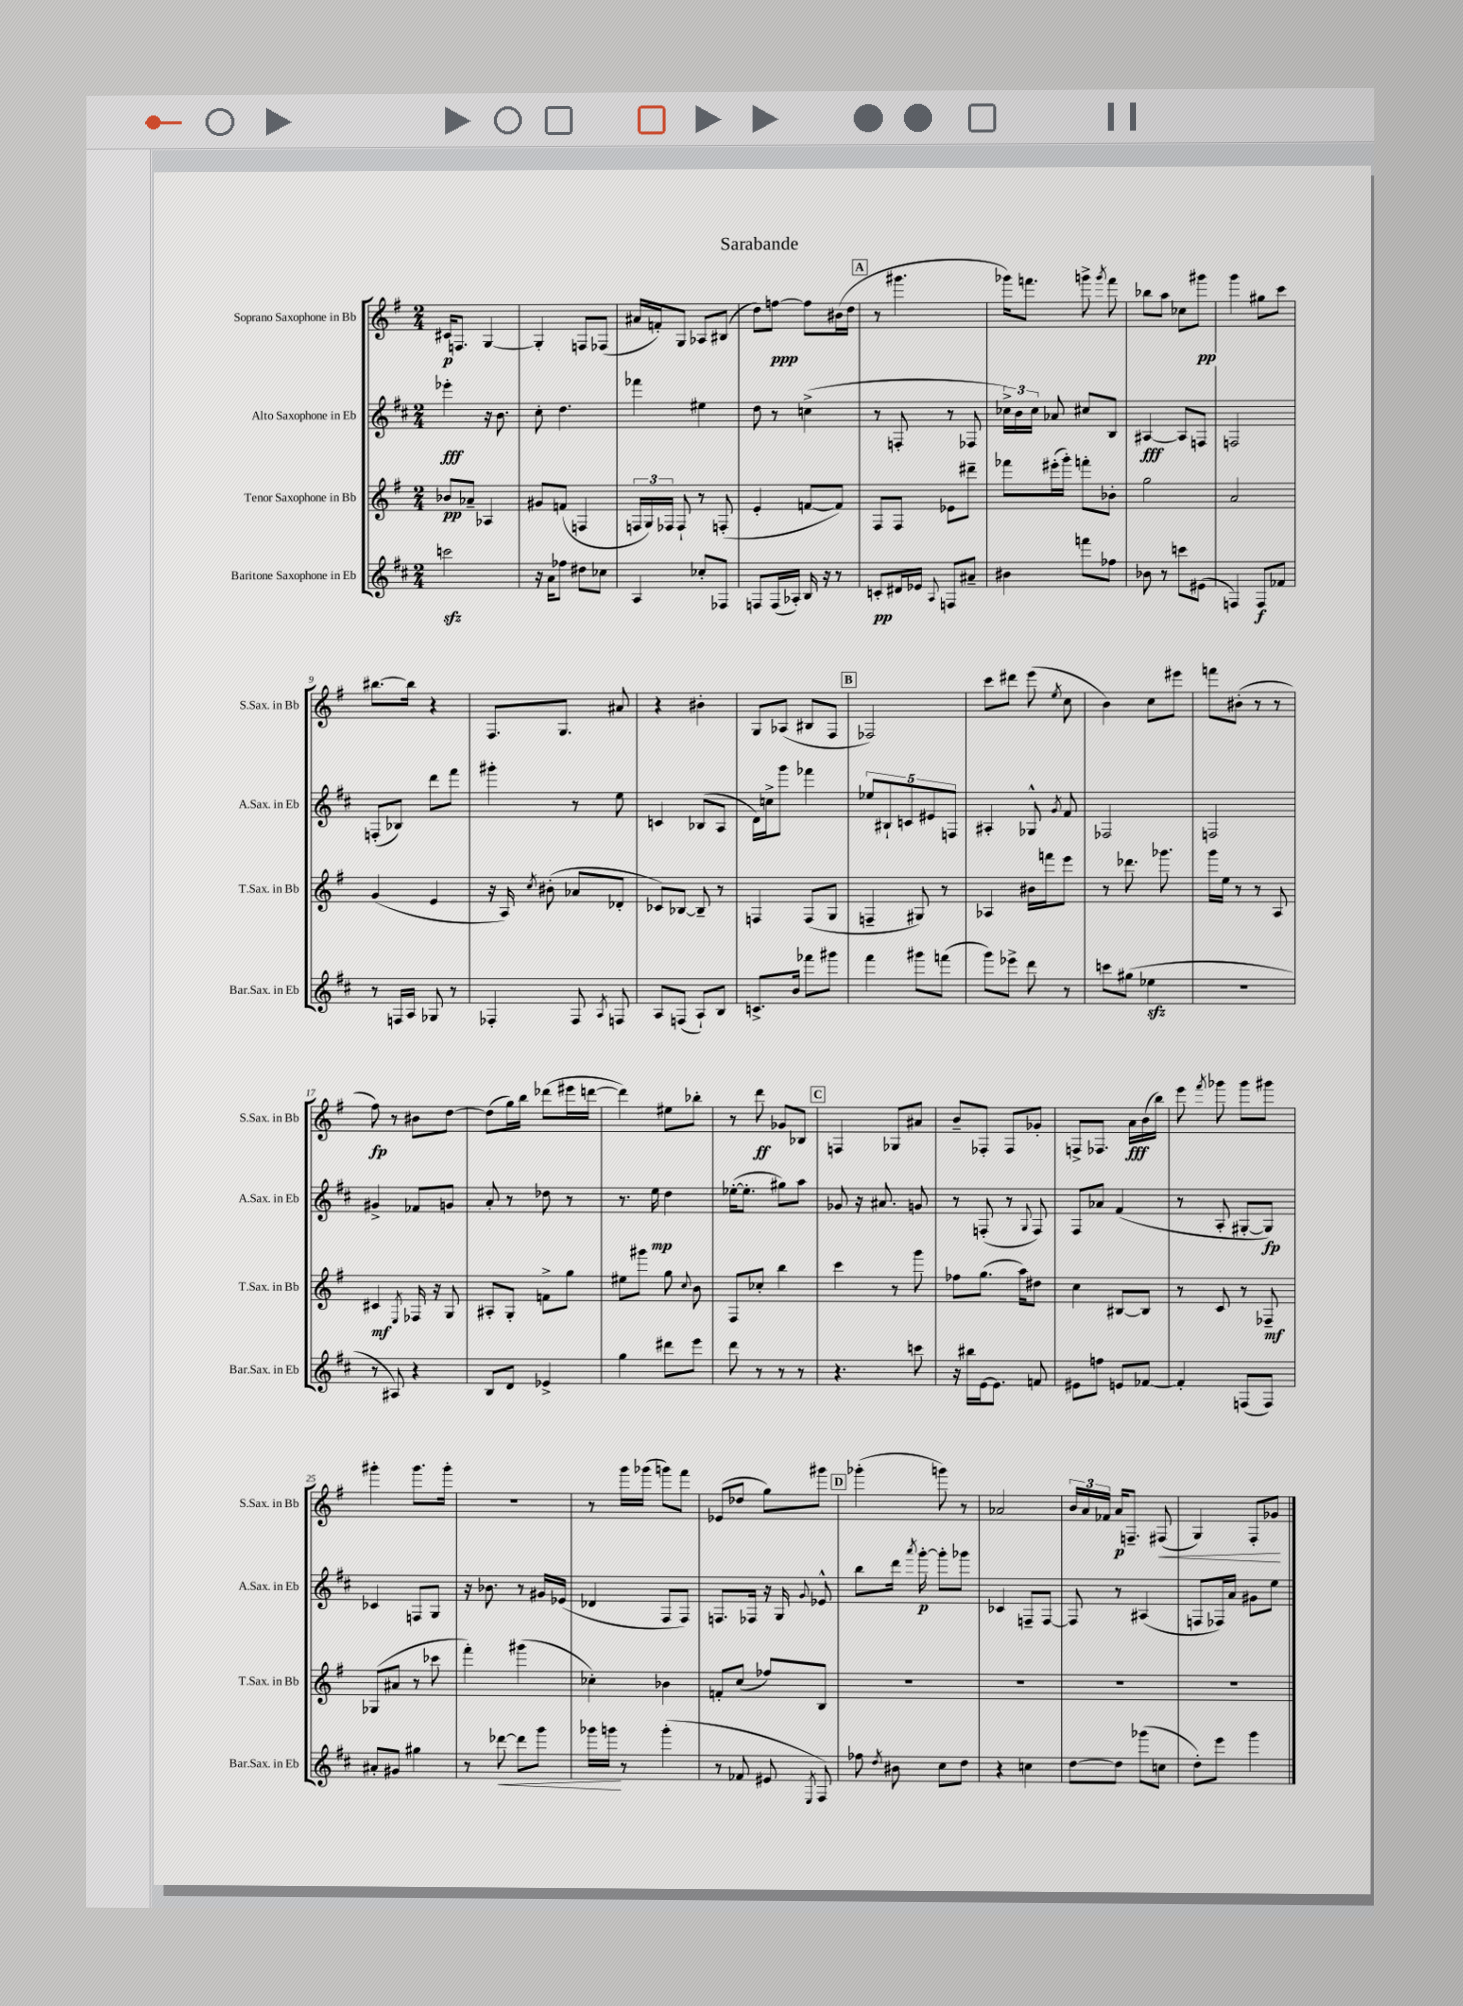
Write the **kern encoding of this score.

**kern	**kern	**kern	**kern
*staff4	*staff3	*staff2	*staff1
*clefG2	*clefG2	*clefG2	*clefG2
*k[f#c#]	*k[f#]	*k[f#c#]	*k[f#]
*M2/4	*M2/4	*M2/4	*M2/4
2ccc\	8b-/L	4eee-'\	16c#/LK
.	.	.	8.F/J
.	8a-~/J	.	.
.	4A-/	16r	[4G/
.	.	8.b\	.
=	=	=	=
16r	8g#/L	8cc#'\	4G'/]
16a\LK	.	.	.
8ff-\J	(8f/J	4.dd\	.
8dd#\L	4F/	.	8F/L
8cc-\J	.	.	(8F-/J
=	=	=	=
4A/	24F/LL	4fff-\	16a#/LL
.	24G/)	.	.
.	.	.	16f'/J)
.	24F-/JJ	.	.
.	8F-`/	.	8G/J
8cc-'/L	8r	4ee#\	8A-/L
8F-/J	(8F'/	.	(8B#/J
=	=	=	=
8F/L	4e'/	8dd\	8dd\L)
(16F/L	.	8r	[8ff\J
16A-'/JJ)	.	.	.
16B/	[8f/L	(4cc^\	8ff\]L
16r	.	.	.
8r	8f/]J)	.	(16b#\L
.	.	.	16dd\JJ
=	=	=	=
8c'/L	8F#/L	8r	8r
16d#/L	8F#/J	8F'/	4.ggg#\
16e-/JJ	.	.	.
8qqA/	.	.	.
8F/L	8e-\L	8r	.
8a#~/J	8ddd#~\J	8F-/	.
=	=	=	=
4b#\	8fff-\L	24cc-^\LL)	16ggg-\LK)
.	.	24b\	.
.	.	.	8.fff\J
.	.	24cc-\JJ	.
.	(16eee#'\L	8a-/	.
.	16ggg'\JJ)	.	.
8fff\L	8fff'\L	8cc#/L	8ggg^\
.	.	.	8qggg/
8ff-\J	8b-'\J	8B/J	8fff\
=	=	=	=
8b-\	2gg\	[4A#/	8bb-\L
8r	.	.	8aa\J
8ccc\L	.	8A#/]L	8cc-\L
(8e#\J	.	8F/J	8ggg#\J
=	=	=	=
4F/)	2a/	2F/	4ggg\
8F/L	.	.	8gg#\L
8f-/J	.	.	8ccc\J
=	=	=	=
8r	(4g/	(8F'/L	[8.bb#\L
16F/LL	.	8B-/J)	.
16A/JJ	.	.	16bb#\]Jk
8G-/	4e/	8ddd\L	4r
8r	.	8fff#\J	.
=	=	=	=
4F-'/	16r	4ggg#'\	8.F#/L
.	16A/)	.	.
.	8qcc/	.	.
.	(8b#'\	.	.
.	.	.	8.G/J
8F-/	8a-/L	8r	.
8qA/	.	.	.
8F/	8d-'/J	8ee\	8a#/
=	=	=	=
8A/L	8c-/L)	4c/	4r
(8F/J	[8B-/J	.	.
8A`/L)	8B-~/]	(8B-/L	4b#'\
8B/J	8r	8A/J	.
=	=	=	=
8.c^/L	4F/	16d\LL)	8G/L
.	.	16cc^\J	.
.	.	8ggg\J	(8A-/J
16b/Jk	.	.	.
8fff-\L	(8F/L	4fff-\	8B#/L
8ggg#\J	8G/J	.	8F#/J
=	=	=	=
4fff#\	4F~/	10ee-/L	2F-/)
.	.	10B#`/	.
.	.	10c/	.
8ggg#\L	8G#/)	.	.
.	.	10e#/	.
(8fff\J	8r	.	.
.	.	10F/J	.
=	=	=	=
8ggg\L)	4A-/	4A#'/	8ccc\L
8eee-^\J	.	.	8ddd#\J
8ddd\	16b#\LL	8G-^^/	(8eee\
.	16fff\J	.	.
.	.	8qg/	8qee/
8r	8eee\J	8f#/	8cc\
=	=	=	=
8ccc\L	8r	2F-/	4b\)
(8gg#\J	8.ddd-\	.	.
4ee-\	.	.	8cc\L
.	8.ggg-\	.	.
.	.	.	8eee#\J
=	=	=	=
2r	16ggg\LL	2F/	8fff\L
.	16ee\JJ	.	.
.	8r	.	(8b#'\J
.	8r	.	8r
.	8A/	.	8r
=	=	=	=
8r	4c#/	4g#^/	8ff#\)
8A#/)	.	.	8r
.	8qE/	.	.
4r	16F-/	8f-/L	8b#\L
.	16r	.	.
.	8G/	8g/J	[8dd\J
=	=	=	=
8B/L	8A#'/L	8a'/	(8dd\]L
8d/J	8G'/J	8r	16gg\L)
.	.	.	16bb\JJ
4e-^/	8f^\L	8dd-\	(8ddd-\L
.	8gg\J	8r	16eee#\L
.	.	.	[16ddd\JJ
=	=	=	=
4gg\	8ee#\L	8.r	4ddd\])
.	8ggg#\J	.	.
.	.	16ee\	.
8ddd#\L	8gg\	4dd\	8ee#\L
.	8qqcc/	.	.
8eee\J	8b\	.	8bb-'\J
=	=	=	=
8ddd\	8F#/L	([16ee-'\LK	8r
.	.	8.ee-'\]J	.
8r	8cc-'/J	.	8ddd\
8r	4bb\	8gg#\L)	8g-/L
8r	.	8aa\J	8B-/J
=	=	=	=
4.r	4ccc\	8g-/	4F/
.	.	16r	.
.	.	8.a#/	.
.	8r	.	8G-/L
8ccc\	8ggg\	8g/	8a#/J
=	=	=	=
16r	8ff-\L	8r	8b~/L
16bb#\LL	.	.	.
[16e\J	(8.gg\J	(8F'/	8F-'/J
8.e\]J	.	.	.
.	.	8r	8F-/L
.	16aa\LK)	.	.
.	.	8qqG/	.
8f/	8dd#\J	8F/)	8g-'/J
=	=	=	=
8e#\L	4cc\	8F#/L	8F^/L
8ff\J	.	8a-/J	8.F-/J
8e/L	[8B#/L	(4f#/	.
.	.	.	16a\LL
[8f-/J	8B#/]J	.	(16b\
.	.	.	16bb\JJ)
=	=	=	=
4f-'/]	8r	8r	8eee\
.	.	.	8qfff#/
.	8c/	8A'/	8ggg-\
(8F/L	8r	[8G#'/L	8ggg-\L
8F/J)	8F-~/	8G#/]J)	8ggg#\J
=	=	=	=
8a#'/L	(8G-/L	4c-/	4ggg#'\
8g#/J	8a#/J	.	.
4gg#\	8r	8F/L	8.ggg#\L
.	8ccc-\	8G/J	.
.	.	.	16ggg#'\Jk
=	=	=	=
8r	4fff#'\)	16r	2r
.	.	8.b-\	.
[8ddd-\	.	.	.
8ddd-\]L	(4ggg#\	8r	.
8ggg\J	.	16g#/LL	.
.	.	(16e-/JJ	.
=	=	=	=
16ggg-\LL	4cc-'\)	4d-/	8r
16ggg\JJ	.	.	.
8r	.	.	16ggg\LL
.	.	.	(16ggg-\JJ
(4ggg'\	4b-\	8F#/L	8ggg\L)
.	.	8F#/J)	8fff#\J
=	=	=	=
8r	8f'/L	8.F/L	(8e-/L
8f-/	(8cc/J	.	8dd-/J
.	.	16F-/Jk	.
8e#/	8ff-/L)	16r	8gg\L)
.	.	16G/	.
8qE/	.	8qqg/	.
8F#/)	8B/J	8e-^^/	8ggg#\J
=	=	=	=
8ff-\	2r	8bb\L	(4ggg-'\
8qdd/	.	.	.
8b#\	.	16ddd\Jk	.
.	.	8qaaa/	.
.	.	[16ggg'\	.
8cc#\L	.	8ggg'\]L	8ggg\)
8dd\J	.	8ggg-\J	8r
=	=	=	=
4r	2r	4c-/	2a-/
4cc\	.	8F~/L	.
.	.	[8F/J	.
=	=	=	=
[8dd\L	2r	8F/]	24b/LL
.	.	.	24a/
.	.	.	24f-/JJ
8dd\]J	.	8r	16a/LK
.	.	.	8.F~/J
(8ggg-\L	.	(4A#/	.
8cc\J	.	.	(8F#/
=	=	=	=
8dd'\L)	2r	8F/L	4G/)
8eee\J	.	16F-/L)	.
.	.	16a/JJ	.
4ggg\	.	8g#\L	8F#'/L
.	.	8ee\J	8g-/J
==	==	==	==
*-	*-	*-	*-
